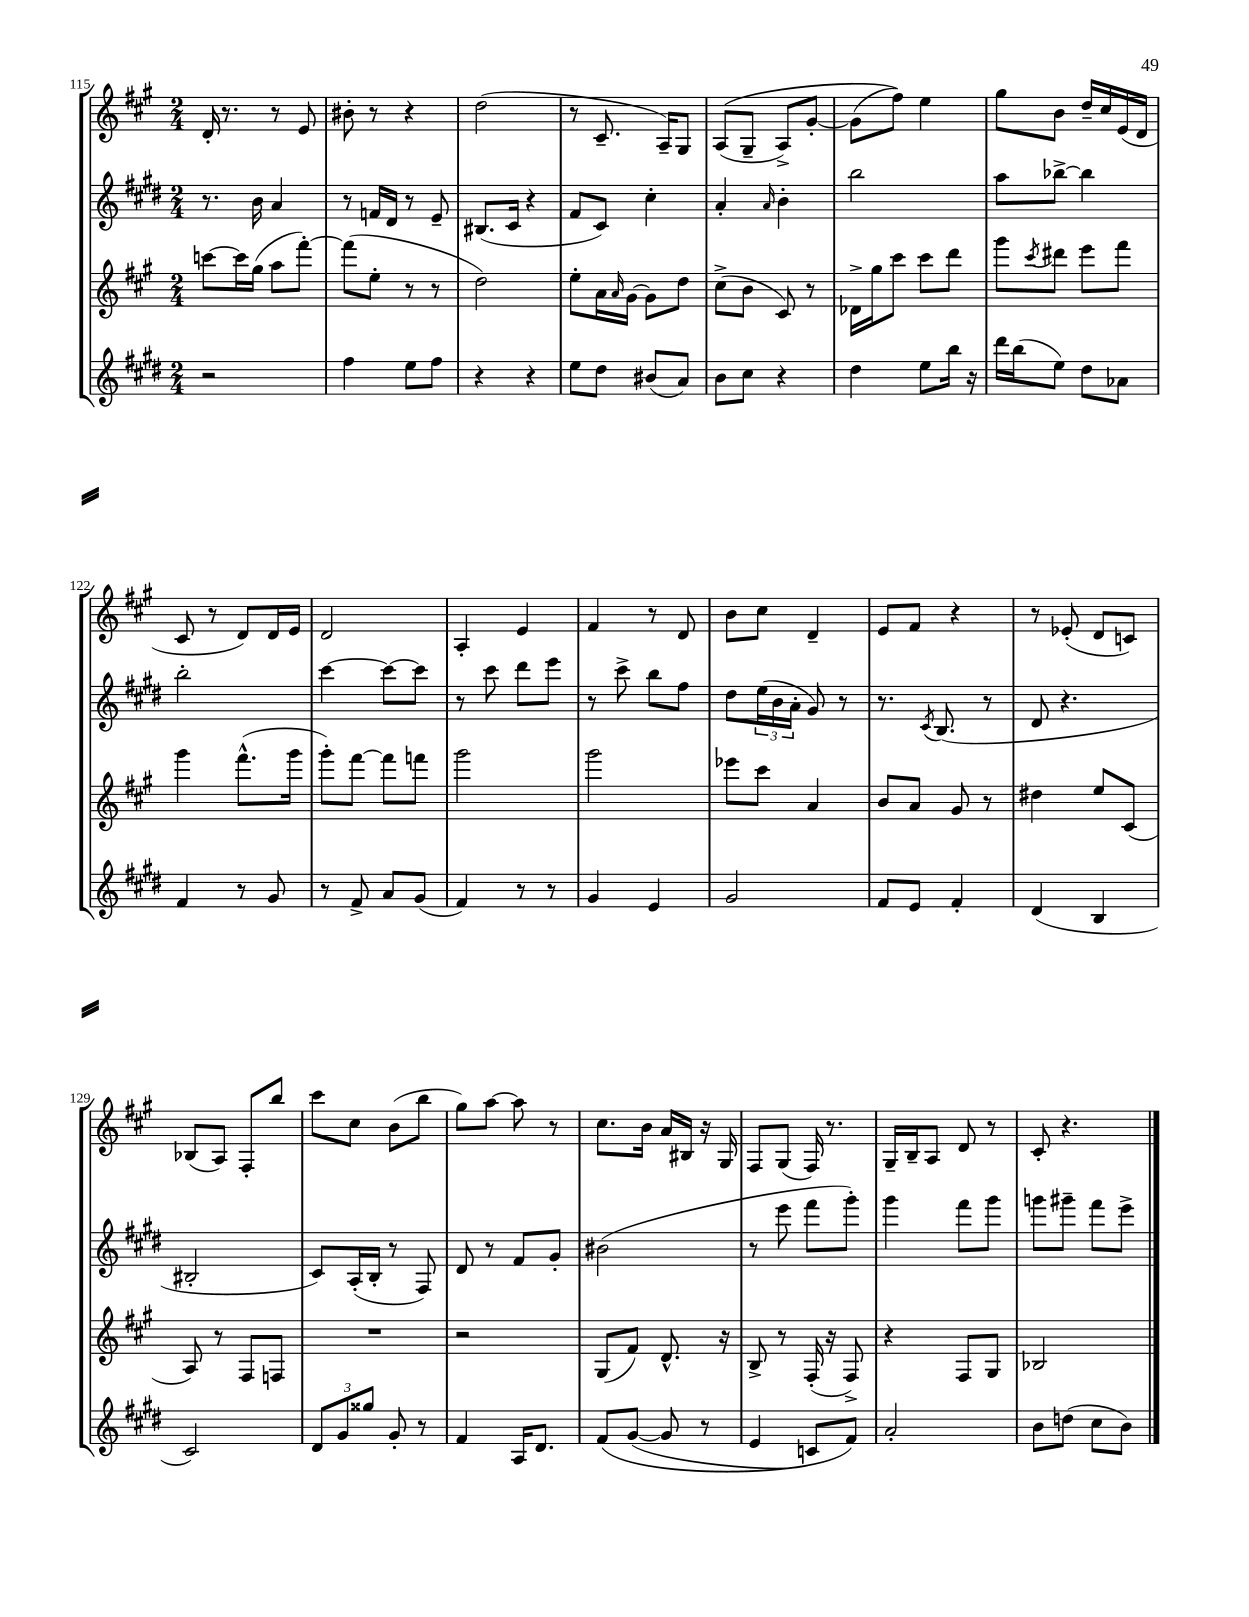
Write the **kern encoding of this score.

**kern	**kern	**kern	**kern
*staff4	*staff3	*staff2	*staff1
*clefG2	*clefG2	*clefG2	*clefG2
*k[f#c#g#d#]	*k[f#c#g#]	*k[f#c#g#d#]	*k[f#c#g#]
*M2/4	*M2/4	*M2/4	*M2/4
2r	[8ccc\L	8.r	16d'/
.	.	.	8.r
.	16ccc\]L	.	.
.	(16gg#\JJ	16b\	.
.	8aa\L	4a/	8r
.	[8fff#'\J)	.	8e/
=	=	=	=
4ff#\	(8fff#\]L	8r	8b#'\
.	8ee'\J	16f/LL	8r
.	.	16d#/JJ	.
8ee\L	8r	8r	4r
8ff#\J	8r	8e~/	.
=	=	=	=
4r	2dd\)	(8.B#/L	(2dd\
.	.	16c#/Jk	.
4r	.	4r	.
=	=	=	=
8ee\L	8ee'\L	8f#/L	8r
8dd#\J	16a\L	8c#/J)	8.c#~/
.	16qqa/	.	.
.	[16g#\JJ	.	.
(8b#/L	8g#\]L	4cc#'\	.
.	.	.	16A~/LK)
8a/J)	8dd\J	.	8G#/J
=	=	=	=
8b\L	(8cc#^\L	4a'/	&((8A/L
8cc#\J	8b\J	.	8G#~/J
.	.	16qqa/	.
4r	8c#/)	4b'\	8A^/L)
.	8r	.	[8g#'/J
=	=	=	=
4dd#\	16d-^\LL	2bb\	(8g#\]L
.	16gg#\J	.	.
.	8ccc#\J	.	8ff#\J)&)
8ee\L	8ccc#\L	.	4ee\
16bb\Jk	8ddd\J	.	.
16r	.	.	.
=	=	=	=
16ddd#\LL	8ggg#\L	8aa\L	8gg#\L
(16bb\J	.	.	.
.	8qccc#/	.	.
8ee\J)	8ddd#\J	[8bb-^\J	8b\J
8dd#\L	8eee\L	4bb-\]	16dd~/LL
.	.	.	16cc#/
8a-\J	8fff#\J	.	(16e/
.	.	.	16d/JJ
=	=	=	=
4f#/	4ggg#\	2bb'\	8c#/
.	.	.	8r
8r	(8.fff#^^\L	.	8d/L)
8g#/	.	.	16d/L
.	16ggg#\Jk	.	16e/JJ
=	=	=	=
8r	8ggg#'\L)	[4ccc#\	2d/
8f#^/	[8fff#\J	.	.
8a/L	8fff#\]L	8ccc#\_L	.
(8g#/J	8fff\J	8ccc#\]J	.
=	=	=	=
4f#/)	2ggg#\	8r	4A'/
.	.	8ccc#\	.
8r	.	8ddd#\L	4e/
8r	.	8eee\J	.
=	=	=	=
4g#/	2ggg#\	8r	4f#/
.	.	8ccc#^\	.
4e/	.	8bb\L	8r
.	.	8ff#\J	8d/
=	=	=	=
2g#/	8eee-\L	8dd#\L	8b\L
.	8ccc#\J	(24ee\L	8cc#\J
.	.	24b\	.
.	.	24a'\JJ	.
.	4a/	8g#/)	4d~/
.	.	8r	.
=	=	=	=
8f#/L	8b/L	8.r	8e/L
8e/J	8a/J	.	8f#/J
.	.	8qc#/	.
.	.	(8.B/	.
4f#'/	8g#/	.	4r
.	8r	8r	.
=	=	=	=
(4d#/	4dd#\	8d#/	8r
.	.	4.r	(8e-'/
4B/	8ee/L	.	8d/L
.	(8c#/J	.	8c/J)
=	=	=	=
2c#/)	8A/)	2B#'/	(8B-/L
.	8r	.	8A/J)
.	8F#/L	.	8F#'/L
.	8F/J	.	8bb/J
=	=	=	=
12d#/L	2r	8c#/L)	8ccc#\L
12g#/	.	.	.
.	.	(16A'/L	8cc#\J
12gg##/J	.	.	.
.	.	16B'/JJ	.
8g#'/	.	8r	(8b\L
8r	.	8F#/)	8bb\J
=	=	=	=
4f#/	2r	8d#/	8gg#\L)
.	.	8r	[8aa\J
16A/LK	.	8f#/L	8aa\]
8.d#/J	.	.	.
.	.	8g#'/J	8r
=	=	=	=
&(8f#/L	(8G#/L	(2b#\	8.cc#\L
([8g#/J	8f#/J)	.	.
.	.	.	16b\Jk
8g#/]	8.d^^/	.	16a/LL
.	.	.	16B#/JJ
8r	.	.	16r
.	16r	.	16G#/
=	=	=	=
4e/	8B^/	8r	8F#/L
.	8r	8eee\	(8G#/J
8c/L)	(16F#'/	8fff#\L	16F#/)
.	16r	.	8.r
8f#/J&)	8F#^/)	8ggg#'\J)	.
=	=	=	=
2a'/	4r	4ggg#\	16G#~/LL
.	.	.	16B~/J
.	.	.	8A/J
.	8F#/L	8fff#\L	8d/
.	8G#/J	8ggg#\J	8r
=	=	=	=
8b\L	2B-/	8ggg\L	8c#'/
(8dd\J	.	8ggg#~\J	4.r
8cc#\L	.	8fff#\L	.
8b\J)	.	8eee^\J	.
==	==	==	==
*-	*-	*-	*-
